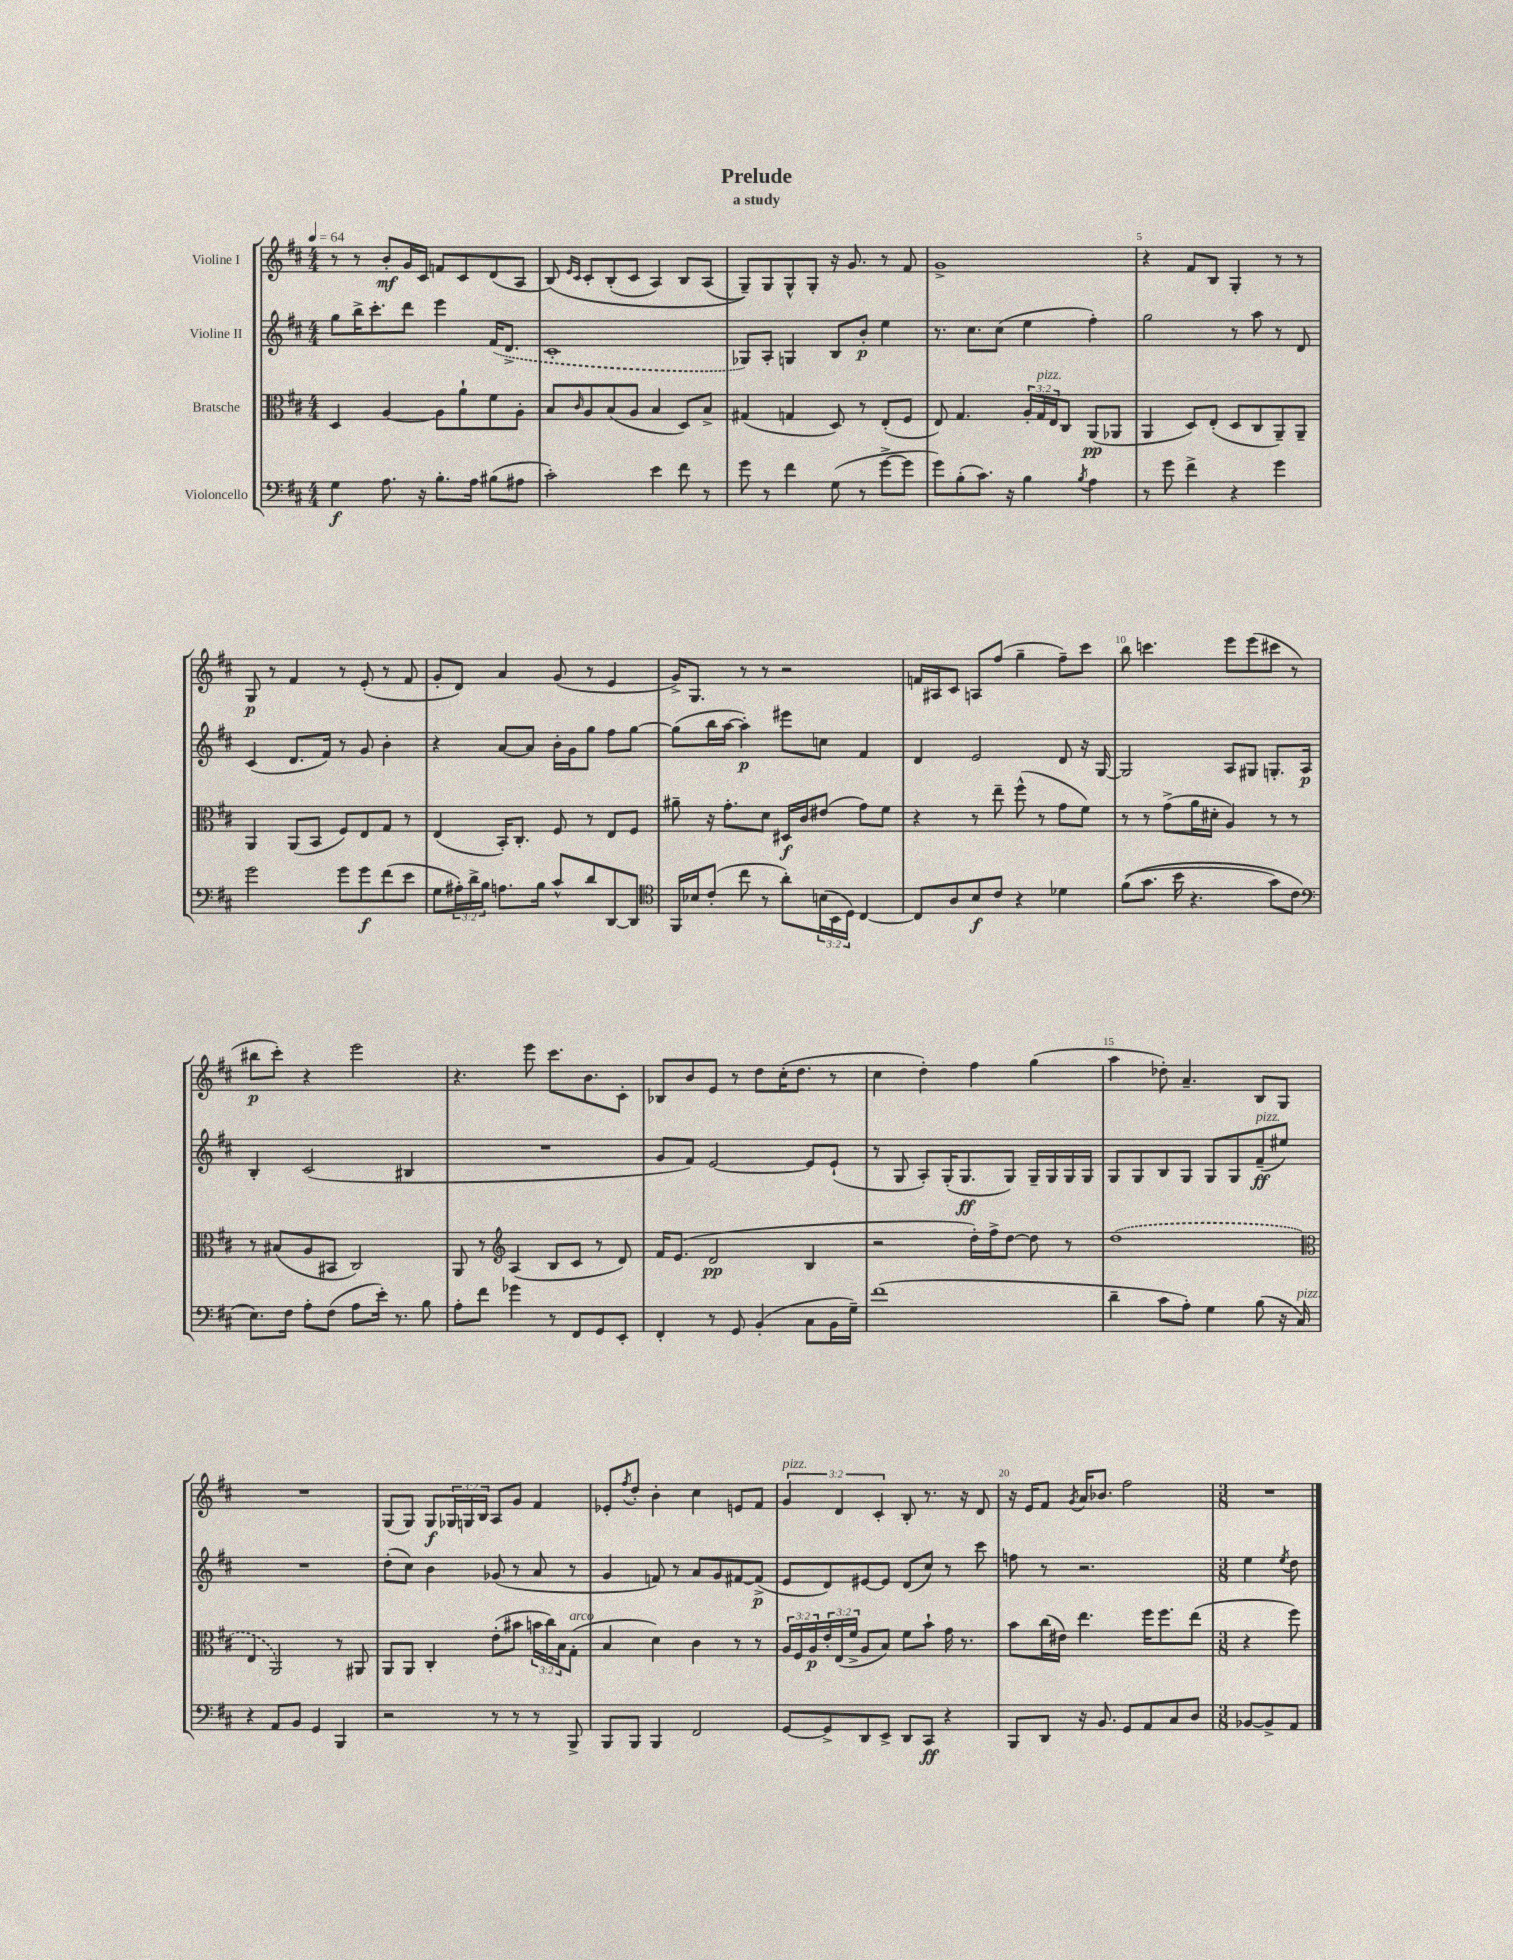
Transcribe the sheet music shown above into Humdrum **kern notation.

**kern	**dynam	**kern	**dynam	**kern	**dynam	**kern	**dynam
*part4	*part4	*part3	*part3	*part2	*part2	*part1	*part1
*staff4	*staff4	*staff3	*staff3	*staff2	*staff2	*staff1	*staff1
*I"Violoncello	*	*I"Bratsche	*	*I"Violine II	*	*I"Violine I	*
*clefF4	*	*clefC3	*	*clefG2	*	*clefG2	*
*k[f#c#]	*	*k[f#c#]	*	*k[f#c#]	*	*k[f#c#]	*
*M4/4	*	*M4/4	*	*M4/4	*	*M4/4	*
*MM64	*	*MM64	*	*MM64	*	*MM64	*
=1	=1	=1	=1	=1	=1	=1	=1
4G\	f	4D/	.	8gg\L	.	8r	.
.	.	.	.	16bb^\K	.	8r	.
.	.	.	.	8.ccc#'\	.	.	.
8.A\	.	[4A/	.	.	.	8b'/L	mf
.	.	.	.	8ddd\J	.	16g/L	.
16r	.	.	.	.	.	16c#/JJ	.
8.B'\L	.	8A\L]	.	4eee\	.	8fn/L	.
.	.	8a`\	.	.	.	8c#/	.
16A\Jk	.	.	.	.	.	.	.
(8B#X\L	.	8f#\	.	(16f#/KL	.	(8d/	.
.	.	.	.	8.d^/J	.	.	.
8A#X\J	.	8A'\J	.	.	.	8A/J	.
=2	=2	=2	=2	=2	=2	=2	=2
2c#'\)	.	8B/L	.	1c#'	.	(8B/)	.
.	.	.	.	.	.	16qqe/LL	.
.	.	16qqc#/	.	.	.	16qqc#/JJ	.
.	.	8A/	.	.	.	8c#'/L	.
.	.	(8B/	.	.	.	(8B'/	.
.	.	8A/J	.	.	.	8c#/J	.
4e\	.	4B/	.	.	.	4A/)	.
8f#\	.	8D/L)	.	.	.	8B/L	.
8r	.	8B^/J	.	.	.	(8A/J	.
=3	=3	=3	=3	=3	=3	=3	=3
8g\	.	(4G#X/	.	8G-X/L)	.	8G~/L))	.
8r	.	.	.	8A'/J	.	8G/	.
4f#\	.	4Gn/	.	4Gn/	.	8G^^/	.
.	.	.	.	.	.	8G'/J	.
(8G\	.	8D/)	.	8B/L	.	16r	.
.	.	.	.	.	.	8.g/	.
8r	.	8r	.	8b'/J	p	.	.
[8g^\L	.	(8E'/L	.	4ee\	.	8r	.
8g\J]	.	8F#/J	.	.	.	8f#/	.
=4	=4	=4	=4	=4	=4	=4	=4
8g\L)	.	8E/)	.	8.r	.	1g^	.
(8B'\	.	4.G/	.	.	.	.	.
.	.	.	.	8.cc#\L	.	.	.
8.c#\J)	.	.	.	.	.	.	.
.	.	.	.	(8cc#\J	.	.	.
16r	.	.	.	.	.	.	.
4B\	.	24A'/LL	.	4ee\	.	.	.
!	!	!LO:TX:a:i:t=pizz.	!	!	!	!	!
.	.	24G/	.	.	.	.	.
.	.	24E/J	.	.	.	.	.
.	.	8C#/J	.	.	.	.	.
8qB/	.	.	.	.	.	.	.
4A\	.	(8AA/L	pp	4ff#'\)	.	.	.
.	.	8AA-X/J	.	.	.	.	.
=5	=5	=5	=5	=5	=5	=5	=5
8r	.	4AA/	.	2gg\	.	4r	.
8g\	.	.	.	.	.	.	.
4f#^\	.	8D/L)	.	.	.	8f#/L	.
.	.	(8E'/J	.	.	.	8B/J	.
4r	.	8D/L	.	8r	.	4G'/	.
.	.	8C#/	.	8aa\	.	.	.
4g\	.	8AA~/)	.	8r	.	8r	.
.	.	8AA~/J	.	8d/	.	8r	.
!!LO:LB:g=z
=6	=6	=6	=6	=6	=6	=6	=6
2g\	.	4AA/	.	(4c#/	.	8G/	p
.	.	.	.	.	.	8r	.
.	.	(8AA/L	.	8.d/L	.	4f#/	.
.	.	8BB/J	.	.	.	.	.
.	.	.	.	16f#/Jk)	.	.	.
8g\L	.	8F#/L)	.	8r	.	8r	.
8g\	f	8E/	.	8g/	.	(8e'/	.
(8f#\	.	8G/J	.	4b'\	.	8r	.
8e\J	.	8r	.	.	.	8f#/	.
=7	=7	=7	=7	=7	=7	=7	=7
8G\L	.	(4E/	.	4r	.	8g'/L	.
24A#X'\L)	.	.	.	.	.	8d/J)	.
24d^\	.	.	.	.	.	.	.
24B\JJ	.	.	.	.	.	.	.
8.An\L	.	16BB'/KL)	.	[8a/L	.	4a/	.
.	.	8.C#'/J	.	.	.	.	.
.	.	.	.	8a/J]	.	.	.
16B\Jk	.	.	.	.	.	.	.
8c#^^/L	.	8F#/	.	16b'\LL	.	(8g/	.
.	.	.	.	16g\J	.	.	.
8d/	.	8r	.	8gg\J	.	8r	.
[8DD/	.	8E/L	.	8ff#\L	.	4e/	.
8DD/J]	.	8F#/J	.	[8gg\J	.	.	.
=8	=8	=8	=8	=8	=8	=8	=8
*clefC4	*	*	*	*	*	*	*
16FF#/LL	.	8a#X~\	.	(8gg\L]	.	16g^/KL)	.
16B-X/J	.	.	.	.	.	8.G/J	.
(8c#'/J	.	16r	.	16bb\L	.	.	.
.	.	8.g'\L	.	[16aa\JJ	.	.	.
8cc#\	.	.	.	4aa'\])	p	8r	.
8r	.	8d\J	.	.	.	8r	.
8a'\L)	.	16D#X/LL	f	8eee#X\L	.	2r	.
.	.	16c#/J	.	.	.	.	.
(24Bn\L	.	(8e#X/J	.	8ccn\J	.	.	.
24BB\	.	.	.	.	.	.	.
24D\JJ)	.	.	.	.	.	.	.
[4C#/	.	8g\L)	.	4f#/	.	.	.
.	.	8f#\J	.	.	.	.	.
=9	=9	=9	=9	=9	=9	=9	=9
8C#/L]	.	4r	.	4d/	.	16fn/LL	.
.	.	.	.	.	.	16A#X/J	.
8A/	.	.	.	.	.	8c#/J	.
8B/	f	8r	.	2e/	.	8An/L	.
8c#/J	.	8ee~\	.	.	.	(8ff#/J	.
4r	.	(8ff#^^\	.	.	.	4gg~\	.
.	.	8r	.	.	.	.	.
4d-X\	.	8g\L	.	8d/	.	8ff#~\L)	.
.	.	8f#\J)	.	16r	.	8ccc#\J	.
.	.	.	.	[16G/	.	.	.
=10	=10	=10	=10	=10	=10	=10	=10
((8f#\L	.	8r	.	2G/]	.	8bb\	.
8.g\J	.	8r	.	.	.	4.cccn\	.
.	.	(8g^\L	.	.	.	.	.
16b\	.	.	.	.	.	.	.
4.r	.	16a\L	.	.	.	.	.
.	.	16d#X'\JJ	.	.	.	.	.
.	.	4A/)	.	8A/L	.	8eee\L	.
.	.	.	.	8G#X/J	.	(8eee\	.
8g\L)	.	8r	.	8.Gn'/L	.	8ccc#X\J	.
8c#\J	.	8r	.	.	.	8r	.
.	.	.	.	16A/Jk	p	.	.
!!LO:LB:g=z
=11	=11	=11	=11	=11	=11	=11	=11
*clefF4	*	*	*	*	*	*	*
8.E\L)	.	8r	.	4B'/	.	8bb#X\L	p
.	.	(8B#X/L	.	.	.	8ccc#'\J)	.
16F#\Jk	.	.	.	.	.	.	.
8A'\L	.	8A/	.	(2c#/	.	4r	.
(8F#\J	.	8BB#X/J	.	.	.	.	.
8A\L	.	2C#/)	.	.	.	2eee\	.
16e'\Jk)	.	.	.	.	.	.	.
8.r	.	.	.	.	.	.	.
.	.	.	.	4B#X/	.	.	.
8B\	.	.	.	.	.	.	.
=12	=12	=12	=12	=12	=12	=12	=12
8A'\L	.	8AA/	.	1r	.	4.r	.
8f#\J	.	8r	.	.	.	.	.
*	*	*clefG2	*	*	*	*	*
4g-X\	.	(4A/	.	.	.	.	.
.	.	.	.	.	.	8eee\	.
8r	.	8B/L	.	.	.	8.ccc#\L	.
8FF#/L	.	8c#/J	.	.	.	.	.
.	.	.	.	.	.	8.b\	.
8GG/	.	8r	.	.	.	.	.
8EE'/J	.	8d/)	.	.	.	8c#'\J	.
=13	=13	=13	=13	=13	=13	=13	=13
4FF#'/	.	16f#/KL	.	8g/L	.	8B-X/L	.
.	.	(8.e/J	.	.	.	.	.
.	.	.	.	8f#/J)	.	8b/	.
8r	.	2d/	pp	[2e/	.	8e/J	.
8GG/	.	.	.	.	.	8r	.
(4BB'/	.	.	.	.	.	8dd\L	.
.	.	.	.	.	.	(16cc#'\K	.
.	.	.	.	.	.	8.dd\J	.
8C#\L	.	4B/	.	8e/L]	.	.	.
16BB\L	.	.	.	(8e`/J	.	8r	.
16G~\JJ)	.	.	.	.	.	.	.
=14	=14	=14	=14	=14	=14	=14	=14
(1f#	.	2r	.	8r	.	4cc#\	.
.	.	.	.	8G/	.	.	.
.	.	.	.	8A'/L)	.	4dd'\)	.
.	.	.	.	(16G'/K	.	.	.
.	.	.	.	8.G/	ff	.	.
.	.	16dd'\LL)	.	.	.	4ff#\	.
.	.	16ff#^\J	.	.	.	.	.
.	.	[8dd\J	.	8G/J)	.	.	.
.	.	8dd\]	.	16G~/LL	.	(4gg\	.
.	.	.	.	16G/	.	.	.
.	.	8r	.	16G/	.	.	.
.	.	.	.	16G/JJ	.	.	.
=15	=15	=15	=15	=15	=15	=15	=15
4d~\	.	(1dd	.	8G/L	.	4aa\	.
.	.	.	.	8G/	.	.	.
8c#\L	.	.	.	8B/	.	8dd-X'\)	.
8A'\J)	.	.	.	8G/J	.	4.a~/	.
4G\	.	.	.	8G/L	.	.	.
.	.	.	.	8G/	.	.	.
!	!	!	!	!LO:TX:a:i:t=pizz.	!	!	!
(8B\	.	.	.	(8f#~/	ff	8B/L	.
16r	.	.	.	8ee#X/J)	.	8G/J	.
!LO:TX:a:i:t=pizz.	!	!	!	!	!	!	!
16C#/)	.	.	.	.	.	.	.
!!LO:LB:g=z
=16	=16	=16	=16	=16	=16	=16	=16
*	*	*clefC3	*	*	*	*	*
4r	.	4E/	.	1r	.	1r	.
8AA/L	.	2AA/)	.	.	.	.	.
8BB/J	.	.	.	.	.	.	.
4GG/	.	.	.	.	.	.	.
4BBB/	.	8r	.	.	.	.	.
.	.	8AA#X/	.	.	.	.	.
=17	=17	=17	=17	=17	=17	=17	=17
2r	.	8AA/L	.	(8dd'\L	.	(8G/L	.
.	.	8AA/J	.	8cc#\J)	.	8G/J)	.
.	.	4C#'/	.	4b\	.	8G/L	f
.	.	.	.	.	.	24G-X/L	.
.	.	.	.	.	.	24Gn/	.
.	.	.	.	.	.	24B/JJ	.
8r	.	(8e'\L	.	(8g-X/	.	8A/L	.
8r	.	8b#X\J	.	8r	.	8g/J	.
8r	.	24bn\LL	.	8a/	.	4f#/	.
.	.	24cc#\)	.	.	.	.	.
.	.	24B\J	.	.	.	.	.
!	!	!LO:TX:a:i:t=arco	!	!	!	!	!
8BBB^/	.	(8G'\J	.	8r	.	.	.
=18	=18	=18	=18	=18	=18	=18	=18
8BBB/L	.	4B/	.	4g/	.	8e-X'/L	.
.	.	.	.	.	.	8qff#/	.
8BBB/J	.	.	.	.	.	8dd'/J	.
4BBB/	.	4d\)	.	8fn/)	.	4b'\	.
.	.	.	.	8r	.	.	.
2FF#/	.	4c#\	.	8a/L	.	4cc#\	.
.	.	.	.	8g/	.	.	.
.	.	8r	.	[8f#X/	.	8en/L	.
.	.	8r	.	(8f#^/J]	p	8f#/J	.
=19	=19	=19	=19	=19	=19	=19	=19
!	!	!	!	!	!	!LO:TX:a:i:t=pizz.	!
[8GG/L	.	24A/LL	.	8e/L	.	6g/	.
.	.	24F#/	.	.	.	.	.
.	.	24A/	p	.	.	.	.
8GG^/]	.	24e'/	.	8d/)	.	.	.
.	.	(24E/	.	.	.	6d/	.
.	.	24f#^/JJ	.	.	.	.	.
8DD/	.	8A/L	.	[8e#X/	.	.	.
.	.	.	.	.	.	6c#'/	.
8EE^/J	.	8B/J)	.	8e#/J]	.	.	.
8DD/L	.	8f#\L	.	(8d/L	.	8B'/	.
8CC#/J	ff	8b`\J	.	8cc#/J)	.	8.r	.
4r	.	16g\	.	8r	.	.	.
.	.	8.r	.	.	.	16r	.
.	.	.	.	8ccc#\	.	8d/	.
=20	=20	=20	=20	=20	=20	=20	=20
8BBB/L	.	8b\L	.	8ffn\	.	16r	.
.	.	.	.	.	.	16e/KL	.
8DD/J	.	(16cc#\L	.	8r	.	8f#/J	.
.	.	16e#X\JJ)	.	.	.	.	.
.	.	.	.	.	.	8qg/	.
16r	.	4.ee\	.	2.r	.	16a/KL	.
8.BB/	.	.	.	.	.	8.b-X/J	.
8GG/L	.	.	.	.	.	2ff#\	.
8AA/	.	16ff#\KL	.	.	.	.	.
.	.	8.ff#\	.	.	.	.	.
8C#/	.	.	.	.	.	.	.
8D/J	.	(8ee\J	.	.	.	.	.
=21	=21	=21	=21	=21	=21	=21	=21
*M3/8	*	*M3/8	*	*M3/8	*	*M3/8	*
[8BB-X/L	.	4r	.	4ee\	.	4.r	.
8BB-^/]	.	.	.	.	.	.	.
.	.	.	.	8qee/	.	.	.
8AA/J	.	8ff#\)	.	8dd\	.	.	.
==	==	==	==	==	==	==	==
*-	*-	*-	*-	*-	*-	*-	*-
